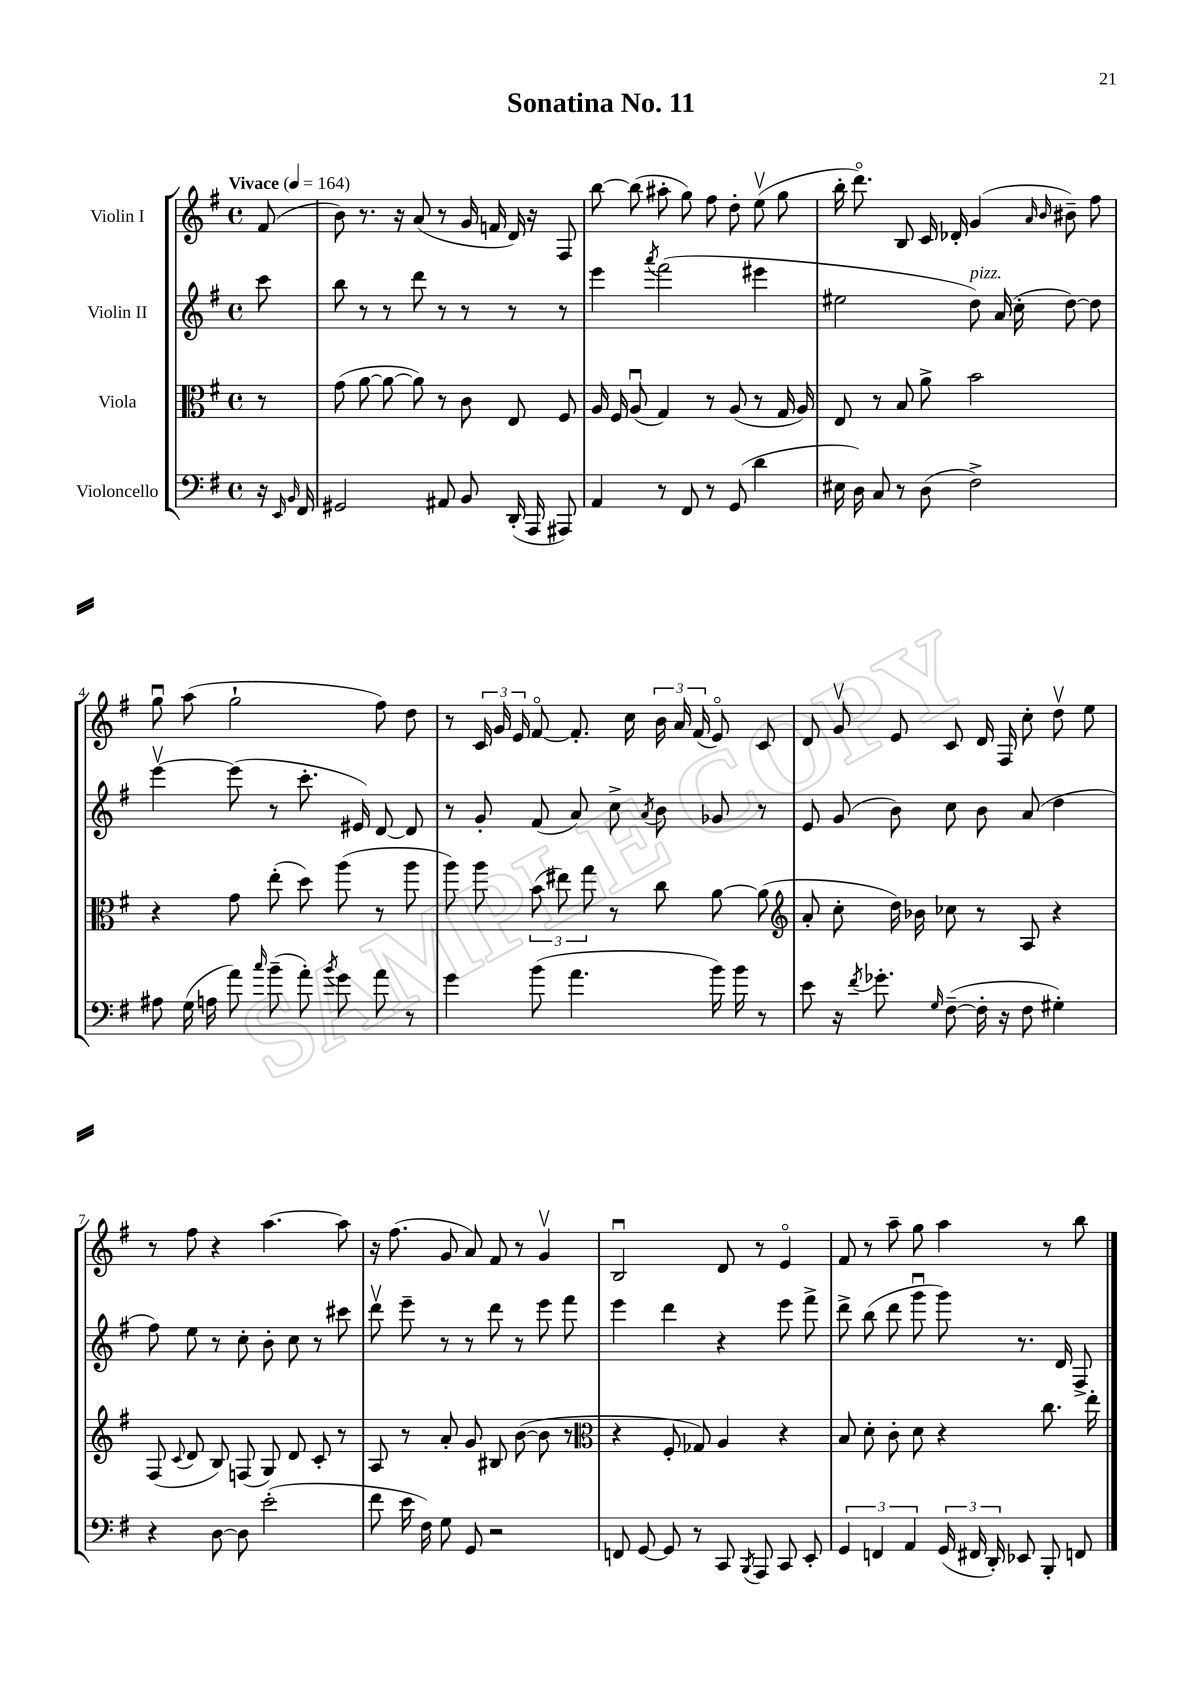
\header { title = "Sonatina No. 11" }
<<
\new StaffGroup <<
\new Staff = "s0" \with { instrumentName = "Violin I" } {
    \clef treble \key g \major \defaultTimeSignature \time 4/4 \partial 8 \tempo "Vivace" 4 = 164
    \autoBeamOff fis'8( |
    b'8) r8. r16 a'8( r8 g'16 f'16 d'16) r16 fis8 |
    b''8~ b''8( ais''8-. g''8) fis''8 d''8-. e''8\upbow( g''8 |
    b''16-. d'''8.\flageolet) b8 c'16 des'16-. g'4( \grace { a'16 b'16 } bis'8--) fis''8 |
    g''8\downbow a''8( g''2-! fis''8) d''8 |
    r8 \tuplet 3/2 { c'16 g'16 e'16 } fis'8~\flageolet fis'8.-. c''16 \tuplet 3/2 { b'16 a'16 fis'16( } e'8\flageolet) c'8 |
    d'8 g'8\upbow e'8 c'8 d'16 fis16 c''8-. d''8\upbow e''8 |
    r8 fis''8 r4 a''4.~ a''8 |
    r16 fis''8.( g'8 a'8) fis'8 r8 g'4\upbow |
    b2\downbow d'8 r8 e'4\flageolet |
    fis'8 r8 a''8-- g''8 a''4 r8 b''8 \bar "|." |
}
\new Staff = "s1" \with { instrumentName = "Violin II" } {
    \clef treble \key g \major \defaultTimeSignature \time 4/4 \partial 8
    \autoBeamOff c'''8 |
    b''8 r8 r8 d'''8 r8 r8 r8 r8 |
    e'''4 \acciaccatura { a'''8 } fis'''2( eis'''4 |
    eis''2 d''8^\markup { \italic "pizz." }) a'16( c''16-. d''8~) d''8 |
    e'''4~\upbow e'''8( r8 c'''8.-. eis'16) d'8~ d'8 |
    r8 g'8-. fis'8( a'8) c''8-> \acciaccatura { a'8 } b'8 ges'8 r8 |
    e'8 g'8( b'8) c''8 b'8 a'8( d''4 |
    fis''8) e''8 r8 c''8-. b'8-. c''8 r8 cis'''8 |
    d'''8\upbow e'''8-- r8 r8 d'''8 r8 e'''8 fis'''8 |
    e'''4 d'''4 r4 e'''8 fis'''8-> |
    d'''8-> b''8( d'''8 g'''8\downbow g'''8) r8. d'16 fis8-> \bar "|." |
}
\new Staff = "s2" \with { instrumentName = "Viola" } {
    \clef alto \key g \major \defaultTimeSignature \time 4/4 \partial 8
    \autoBeamOff r8 |
    g'8( a'8~ a'8~ a'8) r8 c'8 e8 fis8 |
    a16 fis16 a8\downbow( g4) r8 a8( r8 g16 a16) |
    e8 r8 b8 a'8-> b'2 |
    r4 g'8 e''8-.( d''8) a''8( r8 a''8 |
    a''8) a''8 \tuplet 3/2 { b'8( eis''8) g''8 } r8 c''8 a'8~ a'8( |
    \clef treble a'8-. c''8-. d''16) bes'16 ces''8 r8 a8 r4 |
    fis8( \appoggiatura { c'8 } d'8 b8) f8( g8) d'8 c'8-. r8 |
    a8 r8 a'8-. g'8 bis8 b'8~( b'8 r8 |
    \clef alto r4 fis8-. ges8) a4 r4 |
    b8 d'8-. c'8-. d'8 r4 c''8. e''16-. \bar "|." |
}
\new Staff = "s3" \with { instrumentName = "Violoncello" } {
    \clef bass \key g \major \defaultTimeSignature \time 4/4 \partial 8
    \autoBeamOff r16 \grace { e,16 b,16 } fis,16 |
    gis,2 ais,8 b,8 d,16-.( a,,16 ais,,8) |
    a,4 r8 fis,8 r8 g,8( d'4 |
    eis16 d16) c8 r8 d8( fis2->) |
    ais8 g16( a16 a'8) \grace { c''16 } b'8--( a'8-.) \acciaccatura { b'8 } g'8 a'8 r8 |
    g'4 b'8( a'4. b'16) b'16 r8 |
    e'8 r16 \acciaccatura { fis'8 } ges'8.-. \grace { g16 } fis8~--( fis16-. r16 fis8 gis4-.) |
    r4 d8~ d8 e'2-.( |
    fis'8 e'16 fis16) g8 g,8 r2 |
    f,8 g,8~ g,8 r8 c,8 \acciaccatura { b,,8 } a,,8 c,8 e,8-. |
    \tuplet 3/2 { g,4 f,4 a,4 } \tuplet 3/2 { g,16( fis,16 d,16-.) } ees,8 b,,8-. f,8 \bar "|." |
}
>>
>>
